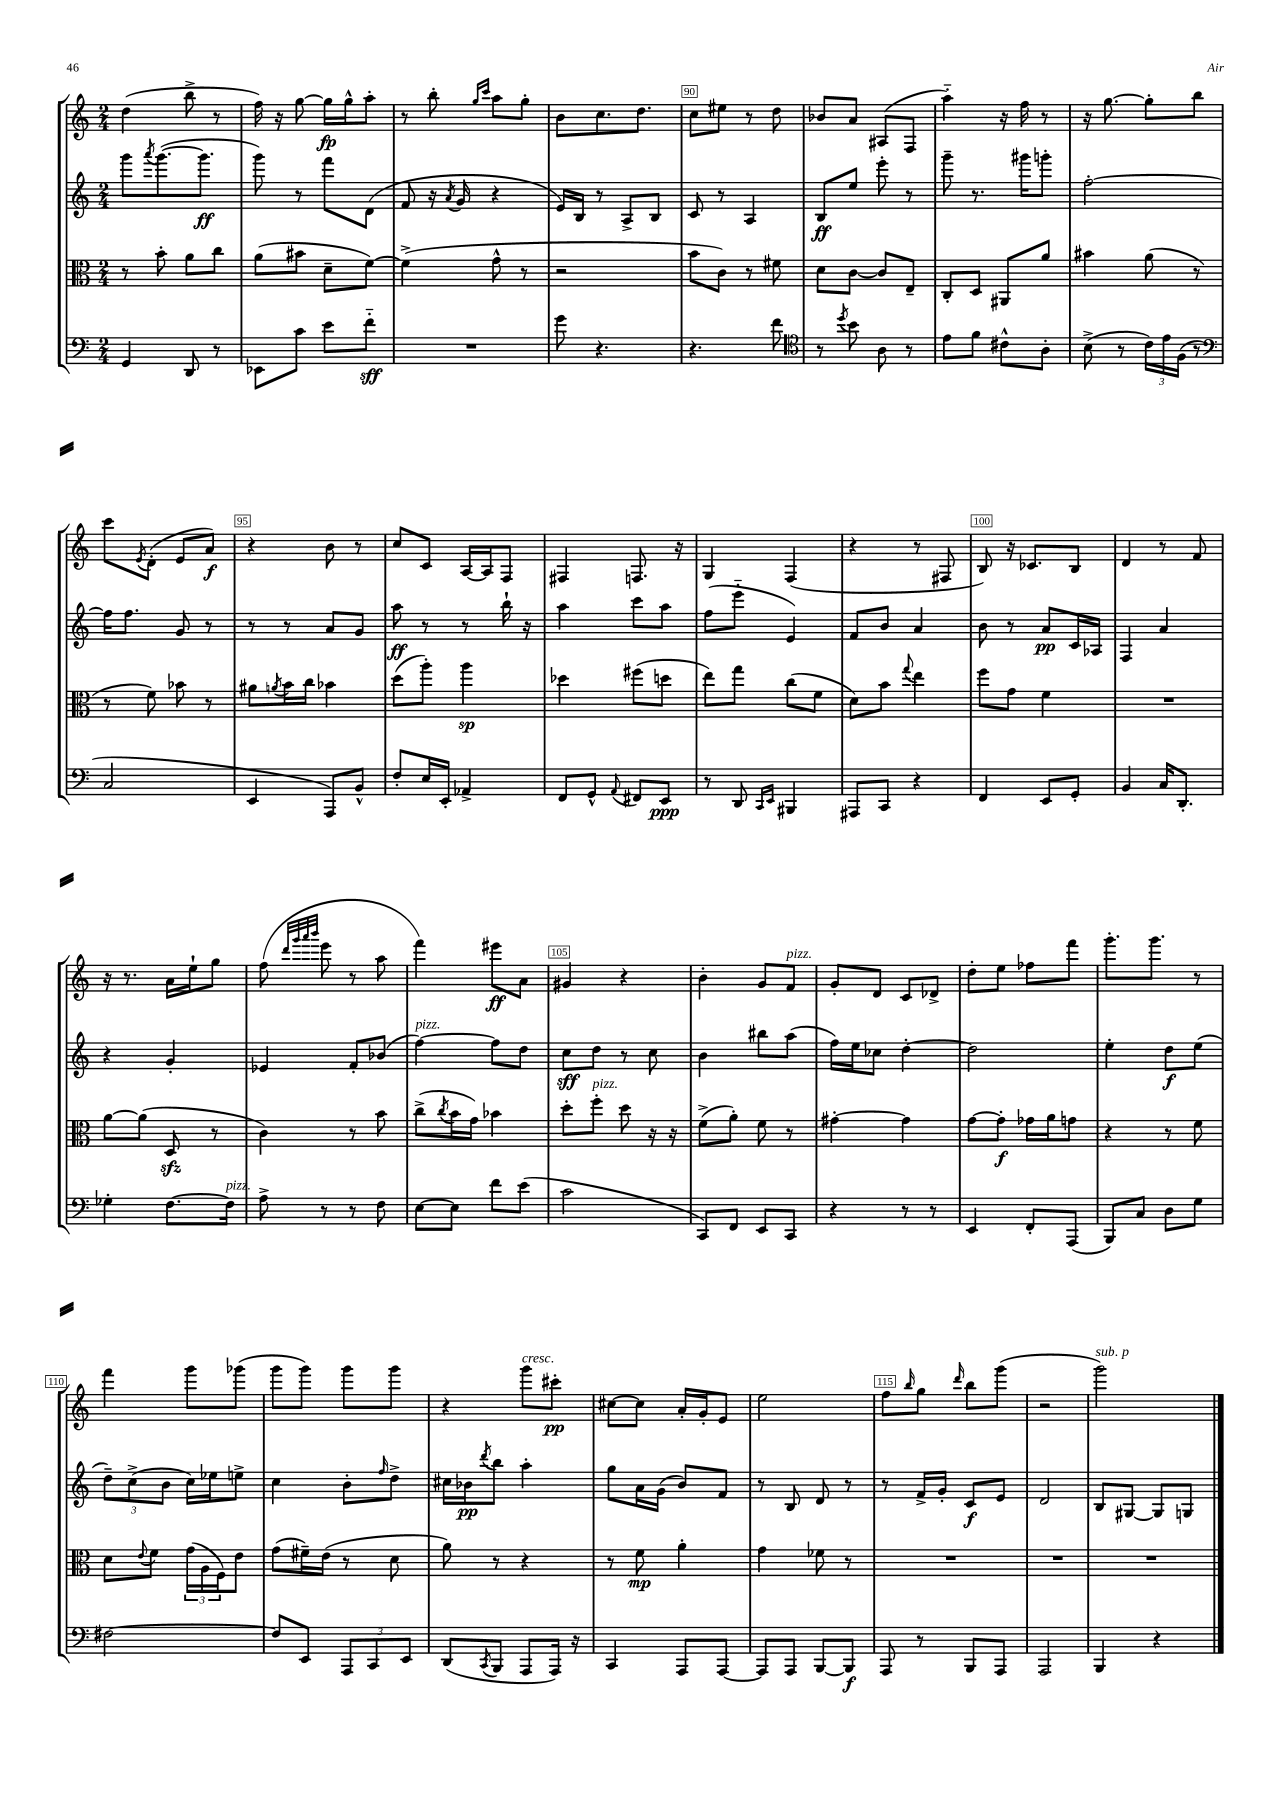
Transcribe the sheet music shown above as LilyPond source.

<<
\new StaffGroup <<
\new Staff = "s0" {
    \clef treble \key c \major \numericTimeSignature \time 2/4
    d''4( b''8-> r8 |
    f''16) r16 g''8~ g''16\fp g''16-^ a''8-. |
    r8 b''8-. \grace { g''16 c'''16 } a''8 g''8-. |
    b'8 c''8. d''8. |
    c''8 eis''8 r8 d''8 |
    bes'8 a'8 ais8( f8 |
    a''4-_) r16 f''16 r8 |
    r16 g''8.~ g''8-. b''8 |
    c'''8 \acciaccatura { e'8 } d'8-.( e'8 a'8\f) |
    r4 b'8 r8 |
    c''8 c'8 a16~ a16 f8 |
    fis4 f8. r16 |
    g4 f4( |
    r4 r8 fis8 |
    b8) r16 ces'8. b8 |
    d'4 r8 f'8 |
    r16 r8. a'16 e''16-! g''8 |
    f''8( \grace { d'''32 g'''32 a'''32 b'''32 } e'''8 r8 a''8 |
    f'''4) eis'''8\ff a'8 |
    gis'4 r4 |
    b'4-. g'8 f'8^\markup { \italic "pizz." } |
    g'8-. d'8 c'8 des'8-> |
    d''8-. e''8 fes''8 f'''8 |
    g'''8.-. g'''8. r8 |
    f'''4 g'''8 ges'''8( |
    g'''8 g'''8) g'''8 g'''8 |
    r4 g'''8^\markup { \italic "cresc." } cis'''8-.\pp |
    cis''8~ cis''8 a'16-. g'16-. e'8 |
    e''2 |
    f''8 \grace { b''16 } g''8 \grace { d'''16 } b''8 g'''8( |
    r2 |
    g'''2^\markup { \italic "sub. p" }) \bar "|." |
}
\new Staff = "s1" {
    \clef treble \key c \major \numericTimeSignature \time 2/4
    g'''8 \acciaccatura { a'''8 } g'''8.~( g'''8.\ff |
    g'''8) r8 f'''8 d'8( |
    f'8 r16 \acciaccatura { a'8 } g'16 r4 |
    e'16) b16 r8 a8-> b8 |
    c'8 r8 a4 |
    b8\ff e''8 e'''8-. r8 |
    g'''8-- r8. gis'''16 g'''8-. |
    f''2~-. |
    f''16 f''8. g'8 r8 |
    r8 r8 a'8 g'8 |
    a''8\ff r8 r8 b''16-! r16 |
    a''4 c'''8 a''8 |
    f''8( e'''8-_ e'4) |
    f'8 b'8 a'4 |
    b'8 r8 a'8\pp c'16 aes16 |
    f4 a'4 |
    r4 g'4-. |
    ees'4 f'8-. bes'8( |
    f''4~^\markup { \italic "pizz." }) f''8 d''8 |
    c''8\sff d''8 r8 c''8 |
    b'4 bis''8 a''8( |
    f''16) e''16 ces''8 d''4~-. |
    d''2 |
    e''4-. d''8\f e''8( |
    \tuplet 3/2 { d''8--) c''8->( b'8 } c''16) ees''16 e''8-> |
    c''4 b'8-. \grace { f''16 } d''8-> |
    cis''16 bes'16\pp \acciaccatura { d'''8 } b''8 a''4-. |
    g''8 a'16 g'16( b'8) f'8 |
    r8 b8 d'8 r8 |
    r8 f'16-> g'16-. c'8\f e'8 |
    d'2 |
    b8 gis8~ gis8 g8 \bar "|." |
}
\new Staff = "s2" {
    \clef alto \key c \major \numericTimeSignature \time 2/4
    r8 b'8-. a'8 c''8 |
    a'8( bis'8 d'8-- f'8~) |
    f'4->( g'8-^ r8 |
    r2 |
    b'8 c'8) r8 fis'8 |
    d'8 c'8~ c'8 e8-- |
    c8-. d8 ais,8 a'8 |
    bis'4 a'8( r8 |
    r8 f'8) bes'8 r8 |
    ais'8 \acciaccatura { a'8 } b'16 c''16 bes'4 |
    d''8( a''8-.) a''4\sp |
    des''4 fis''8( d''8 |
    e''8) g''8 c''8( f'8 |
    d'8) b'8 \appoggiatura { g''8 } e''4 |
    f''8 g'8 f'4 |
    R2 |
    a'8~ a'8( d8\sfz r8 |
    c'4) r8 b'8 |
    c''8->( \acciaccatura { c''8 } b'16 g'16) bes'4 |
    d''8-. f''8-.^\markup { \italic "pizz." } d''8 r16 r16 |
    f'8->( a'8-.) f'8 r8 |
    gis'4~-. gis'4 |
    g'8~ g'8-.\f ges'16 a'16 g'8 |
    r4 r8 f'8 |
    d'8 \appoggiatura { e'8 } f'8 \tuplet 3/2 { g'16( a16 f16) } e'8 |
    g'8( fis'16--) e'16( r8 d'8 |
    a'8) r8 r4 |
    r8 f'8\mp a'4-. |
    g'4 fes'8 r8 |
    R2 |
    R2 |
    R2 \bar "|." |
}
\new Staff = "s3" {
    \clef bass \key c \major \numericTimeSignature \time 2/4
    g,4 d,8 r8 |
    ees,8 c'8 e'8 f'8-_\sff |
    R2 |
    g'8 r4. |
    r4. f'8 |
    \clef tenor r8 \acciaccatura { d''8 } b'8 a8 r8 |
    e'8 f'8 cis'8-^ a8-. |
    b8->( r8 \tuplet 3/2 { c'16) e'16 f16( } r8 |
    \clef bass c2 |
    e,4 a,,8) b,8-^ |
    f8-. e16 e,16-. aes,4-> |
    f,8 g,8-^ \appoggiatura { a,8 } fis,8 e,8\ppp |
    r8 d,8 \grace { c,16 e,16 } bis,,4 |
    ais,,8 c,8 r4 |
    f,4 e,8 g,8-. |
    b,4 c16 d,8.-. |
    ges4-. f8.~ f16^\markup { \italic "pizz." } |
    a8-> r8 r8 f8 |
    e8~ e8 f'8 e'8( |
    c'2 |
    c,8) f,8 e,8 c,8 |
    r4 r8 r8 |
    e,4 f,8-. a,,8( |
    b,,8) c8 d8 g8 |
    fis2~ |
    fis8 e,8 \tuplet 3/2 { a,,8 c,8 e,8 } |
    d,8( \acciaccatura { c,8 } b,,8 a,,8 a,,16) r16 |
    c,4 a,,8 a,,8~ |
    a,,8 a,,8 b,,8~ b,,8\f |
    a,,8 r8 b,,8 a,,8 |
    a,,2 |
    b,,4 r4 \bar "|." |
}
>>
>>
\layout { \context { \Score currentBarNumber = #86 \override BarNumber.break-visibility = ##(#f #t #t) barNumberVisibility = #(every-nth-bar-number-visible 5) \override BarNumber.stencil = #(make-stencil-boxer 0.1 0.3 ly:text-interface::print) } }
